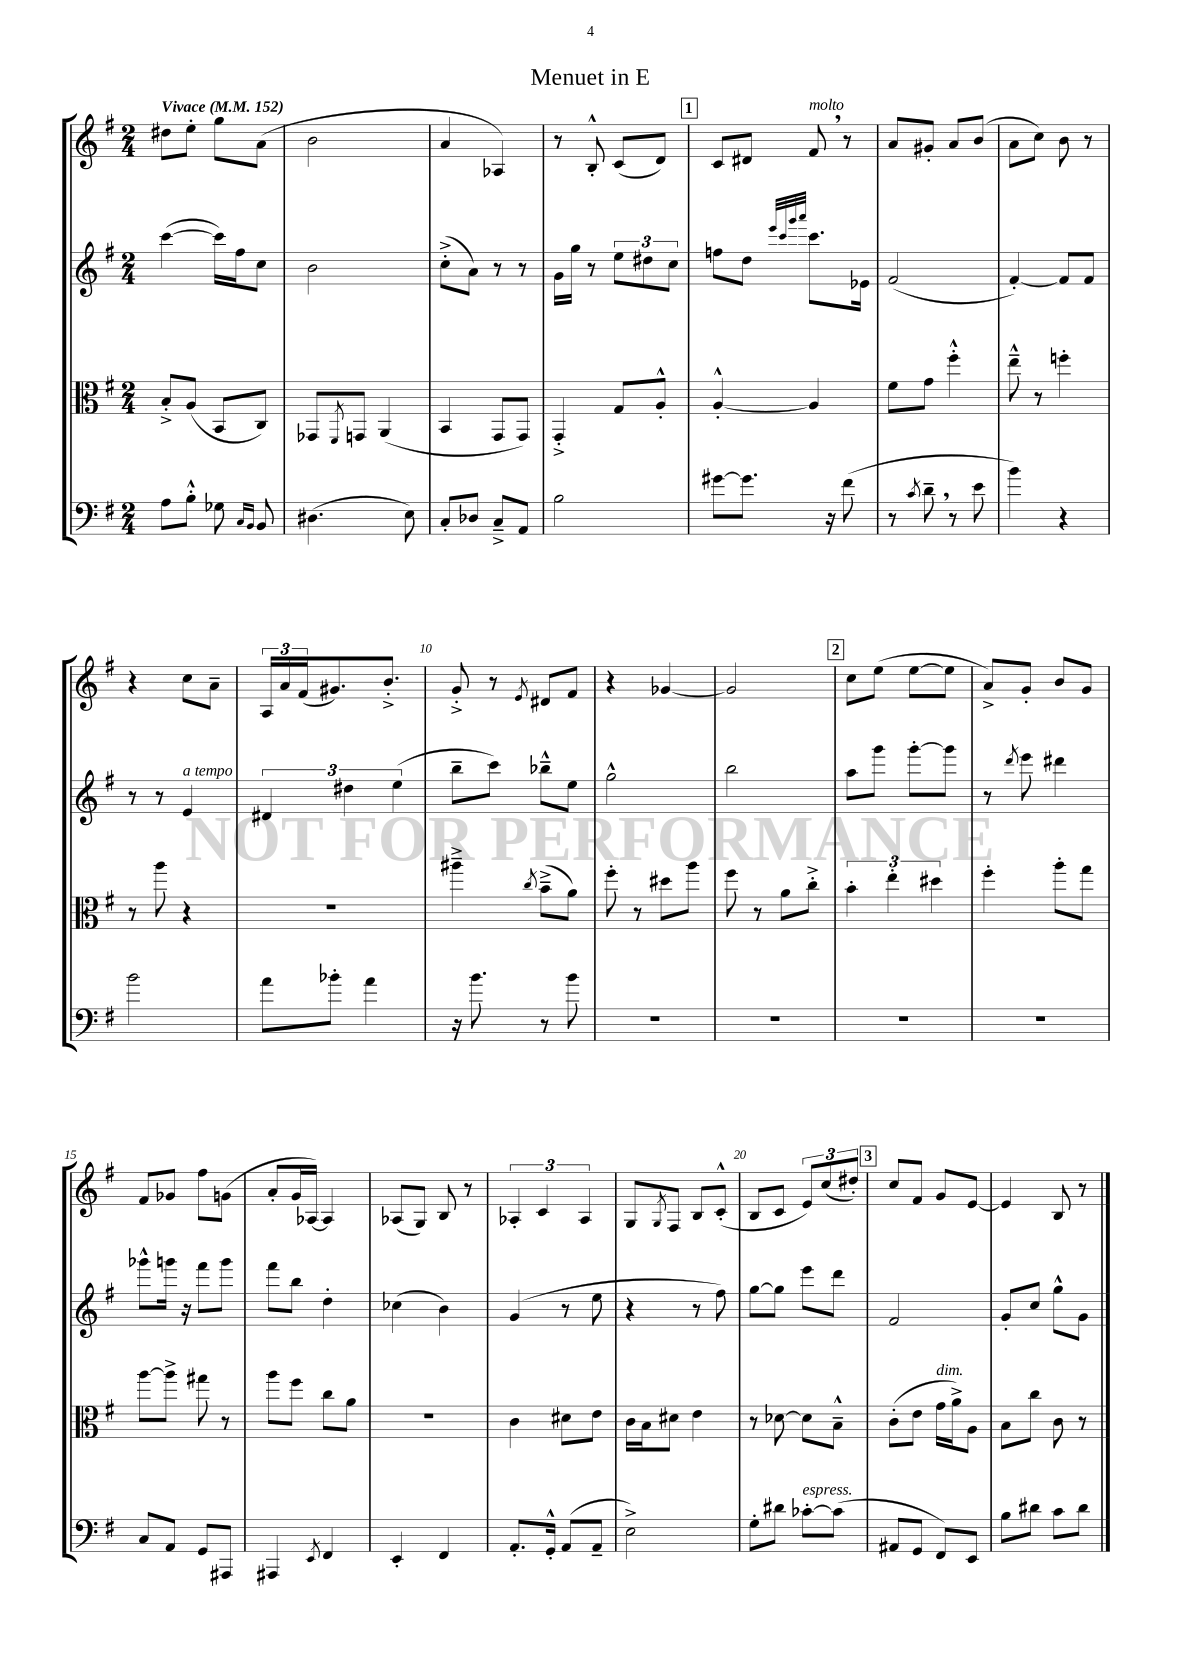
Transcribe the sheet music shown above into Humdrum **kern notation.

**kern	**kern	**kern	**kern
*part4	*part3	*part2	*part1
*staff4	*staff3	*staff2	*staff1
*clefF4	*clefC3	*clefG2	*clefG2
*k[f#]	*k[f#]	*k[f#]	*k[f#]
*M2/4	*M2/4	*M2/4	*M2/4
*MM152	*MM152	*MM152	*MM152
=1	=1	=1	=1
!	!	!	!LO:TX:a:B:t=Vivace
8A\L	8B'^/L	([4ccc\	8dd#X\L
8B'^^\J	(8A/J	.	8ee'\J
8G-X\	8BB/L	16ccc\LL])	8gg\L
.	.	16ff#\J	.
16qqC/LL	.	.	.
16qqBB/JJ	.	.	.
8BB/	8C/J)	8cc\J	(8a\J
=2	=2	=2	=2
(4.D#X\	8GG-X/L	2b\	2b\
.	8qFF#/	.	.
.	8GGn/J	.	.
.	(4AA/	.	.
8E\)	.	.	.
=3	=3	=3	=3
8C'/L	4BB/	(8cc'^\L	4a/
8D-X/J	.	8a\J)	.
8C~^/L	8GG/L	8r	4A-X/)
8AA/J	8GG/J)	8r	.
=4	=4	=4	=4
2B\	4GG'^/	16g\LL	8r
.	.	16gg\JJ	.
.	.	8r	8B'^^/
.	8G/L	12ee\L	(8c/L
.	.	12dd#X\	.
.	8A'^^/J	.	8d/J)
.	.	12cc\J	.
!!LO:REH:place=s1:t=1
=5	=5	=5	=5
[8g#X\L	[4A'^^/	8ffn\L	8c/L
8.g#\J]	.	8dd\J	8d#X/J
.	.	32qqeee/LLL	.
.	.	32qqccc/	.
.	.	32qqggg/	.
.	.	32qqaaa/JJJ	.
!	!	!	!LO:TX:a:i:t=molto
.	4A/]	8.ccc\L	8f#,/
16r	.	.	.
(8f#\	.	.	8r
.	.	16e-X\Jk	.
=6	=6	=6	=6
8r	8f#\L	(2f#/	8a/L
8qc/	.	.	.
8d~,\	8g\J	.	8g#X'/J
8r	4ff#'^^\	.	8a/L
8e\	.	.	(8b/J
=7	=7	=7	=7
4b\)	8ee~^^\	[4f#'/)	8a\L
.	8r	.	8cc\J)
4r	4ffn'\	8f#/L]	8b\
.	.	8f#/J	8r
!!LO:LB:g=z
=8	=8	=8	=8
2b\	8r	8r	4r
.	8aa\	8r	.
!	!	!LO:TX:a:i:t=a tempo	!
.	4r	4e/	8cc\L
.	.	.	8a~\J
=9	=9	=9	=9
8a\L	2r	6d#X/	24A/LL
.	.	.	24a/
.	.	.	(24f#/J
8b-X'\J	.	.	8.g#X/)
.	.	6dd#X\	.
4a\	.	.	.
.	.	.	8.b'^/J
.	.	(6ee\	.
=10	=10	=10	=10
16r	4aa#X~^\	8bb~\L	8g'^/
8.b\	.	.	.
.	.	8ccc\J)	8r
.	8qcc/	.	8qe/
8r	(8b~^\L	8bb-X~^^\L	8d#X/L
8b\	8a\J)	8ee\J	8f#/J
=11	=11	=11	=11
2r	8ff#'\	2gg^^\	4r
.	8r	.	.
.	8dd#X\L	.	[4g-X/
.	8aa\J	.	.
=12	=12	=12	=12
2r	8ff#\	2bb\	2g-/]
.	8r	.	.
.	8a\L	.	.
.	8cc'^\J	.	.
!!LO:REH:place=s1:t=2
=13	=13	=13	=13
2r	6b'\	8aa\L	8cc\L
.	.	8ggg\J	(8ee\J
.	6ee'\	.	.
.	.	[8ggg'\L	[8ee\L
.	6dd#X\	.	.
.	.	8ggg\J]	8ee\J]
=14	=14	=14	=14
2r	4ff#'\	8r	8a^/L)
.	.	8qddd/	.
.	.	8eee\	8g'/J
.	8aa'\L	4ddd#X\	8b/L
.	8gg\J	.	8g/J
!!LO:LB:g=z
=15	=15	=15	=15
8C/L	[8aa\L	8ggg-X^^\L	8f#/L
8AA/J	8aa^\J]	16gggn\Jk	8g-X/J
.	.	16r	.
8GG/L	8gg#X\	8fff#\L	8ff#\L
8AAA#X/J	8r	8ggg\J	(8gn\J
=16	=16	=16	=16
4AAA#X/	8aa\L	8fff#\L	8a'/L
.	8ff#\J	8bb\J	16g/L
.	.	.	[16A-X/JJ)
8qEE/	.	.	.
4FF#/	8cc\L	4dd'\	4A-/]
.	8a\J	.	.
=17	=17	=17	=17
4EE'/	2r	(4cc-X\	(8A-X/L
.	.	.	8G/J)
4FF#/	.	4b\)	8B/
.	.	.	8r
=18	=18	=18	=18
8.AA'/L	4c\	(4g/	6A-X'/
.	.	.	6c/
16GG'^^/Jk	.	.	.
(8AA/L	8d#X\L	8r	.
.	.	.	6A-/
8AA~/J	8e\J	8ee\	.
=19	=19	=19	=19
2E^\)	16c\LL	4r	8G/L
.	16B\J	.	.
.	.	.	8qG/
.	8d#X\J	.	8F#/J
.	4e\	8r	8B/L
.	.	8ff#\)	(8c'^^/J
=20	=20	=20	=20
8G'\L	8r	[8gg\L	8B/L
8d#X\J	[8d-X\	8gg\J]	8c/J
!LO:TX:a:i:t=espress.	!	!	!
[8c-X'\L	8d-\L]	8eee\L	12e/L)
.	.	.	(12cc/
(8c-\J]	8B~^^\J	8ddd\J	.
.	.	.	12dd#X'/J)
!!LO:REH:place=s1:t=3
=21	=21	=21	=21
8AA#X/L	(8c'\L	2f#/	8cc/L
8GG/J	8e\J	.	8f#/J
!	!LO:TX:a:i:t=dim.	!	!
8FF#/L)	16g\LL	.	8g/L
.	16a^\J)	.	.
8EE/J	8A\J	.	[8e/J
=22	=22	=22	=22
8B\L	8B\L	8g'/L	4e/]
8d#X\J	8cc\J	8cc/J	.
8c\L	8c\	8gg^^\L	8B/
8d#\J	8r	8g\J	8r
==	==	==	==
*-	*-	*-	*-
